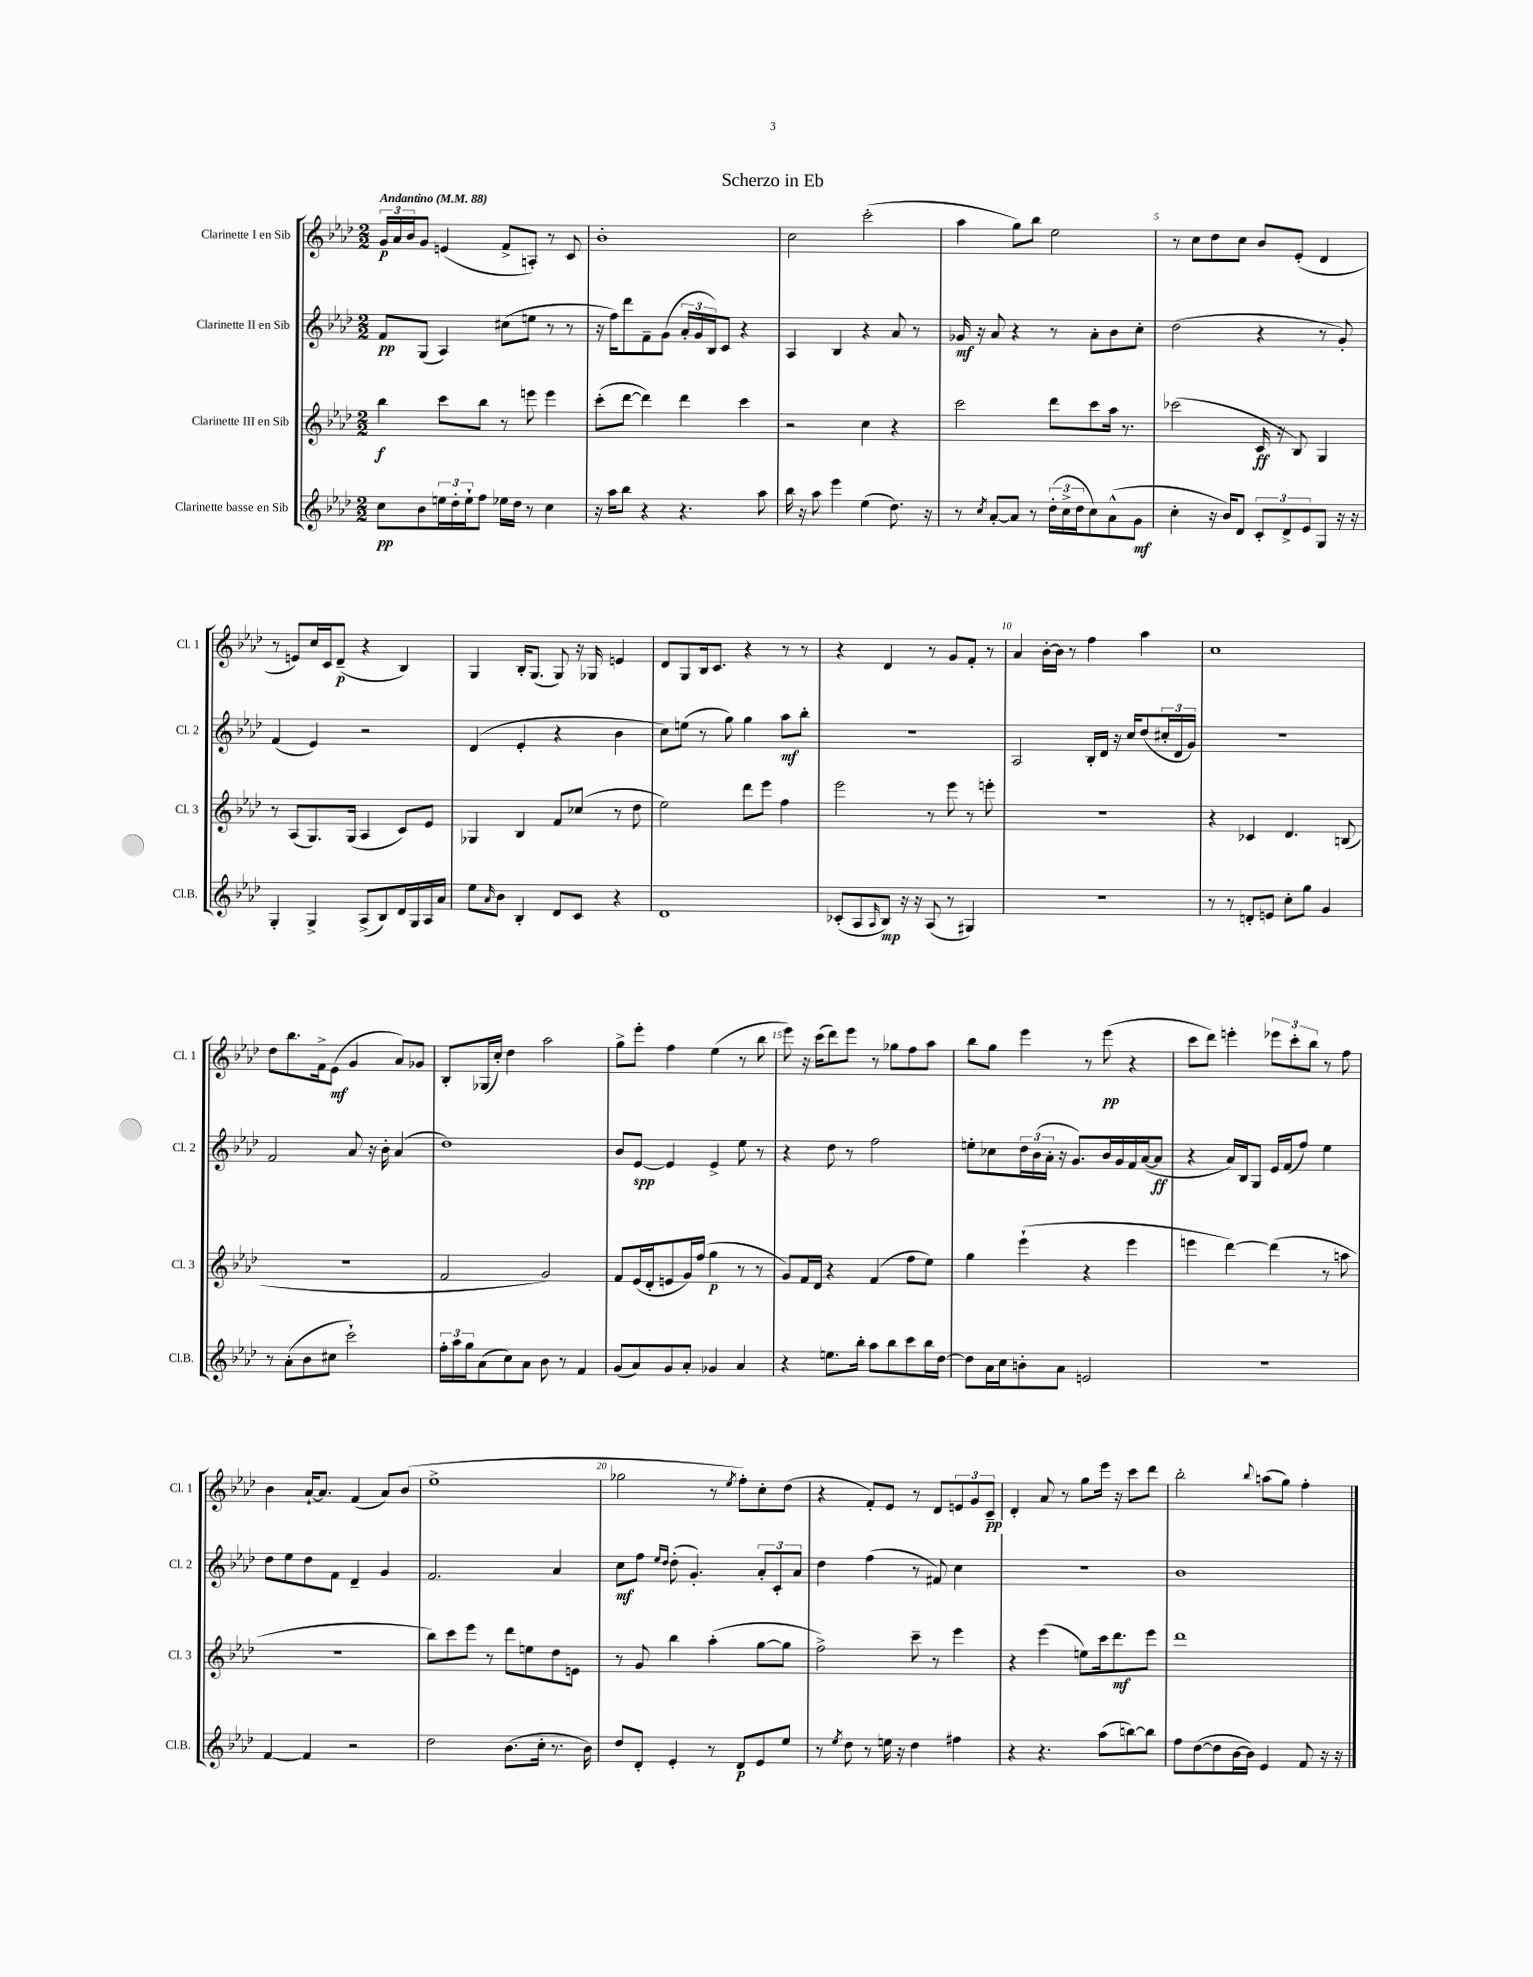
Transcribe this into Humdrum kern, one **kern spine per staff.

**kern	**kern	**kern	**kern
*staff4	*staff3	*staff2	*staff1
*clefG2	*clefG2	*clefG2	*clefG2
*k[b-e-a-d-]	*k[b-e-a-d-]	*k[b-e-a-d-]	*k[b-e-a-d-]
*M2/2	*M2/2	*M2/2	*M2/2
*MM88	*MM88	*MM88	*MM88
8cc\L	4bb-\	8f/L	24g/LL
.	.	.	24a-/
.	.	.	24b-/J
8b-\	.	(8G/J	8g/J
24ee\L	8ccc\L	4A-/)	(4e/
24dd-'\	.	.	.
24ee`\J	.	.	.
8ff\J	8bb-\J	.	.
16ee-\LL	8r	(8cc#\L	8f^/L
16dd-\JJ	.	.	.
8r	8eee\	8ee\J	8A'/J)
4cc\	4eee\	8r	8r
.	.	8r	8c/
=	=	=	=
16r	(8ccc'\L	16r	1b-'
16aa-\LK	.	16ff\LK)	.
8bb-\J	[8ddd-\J	8ddd-\	.
4r	4ddd-\])	8f~\	.
.	.	(8g\J	.
4.r	4ddd-\	24a-'/LL	.
.	.	24g/	.
.	.	24B-/J)	.
.	.	8c/J	.
.	4ccc\	4r	.
8aa-\	.	.	.
=	=	=	=
16bb-\	2r	4A-/	2cc\
16r	.	.	.
8aa-\	.	.	.
4eee-\	.	4B-/	.
(4ee-\	4cc\	4r	(2ccc'\
8.dd-\)	4r	8a-/	.
.	.	8r	.
16r	.	.	.
=	=	=	=
8r	2ccc\	16g-/	4aa-\
.	.	16r	.
8qcc/	.	.	.
[8a-'/L	.	8a-/	.
8a-/]J	.	4r	8gg\L)
8r	.	.	8bb-\J
(24dd-'\LL	8ddd-\L	8r	2ee-\
24cc^\	.	.	.
24dd-\J	.	.	.
8cc\)	8ccc\	8a-'\L	.
(8a-^^\	16aa-\Jk	8b-\	.
.	8.r	.	.
8g\J	.	8cc'\J	.
=	=	=	=
4cc'\	(2ccc-\	(2dd-\	8r
.	.	.	8cc\L
16r	.	.	8dd-\
16b-/LK)	.	.	.
8d-/J	.	.	8cc\J
12c'/L	16c/	4r	8b-/L
.	16r	.	.
12d-^/	.	.	.
.	8B-/)	.	(8e-'/J
12e-/	.	.	.
8G/J	4G/	8r	4d-/
16r	.	8g'/)	.
16r	.	.	.
=	=	=	=
4G'/	8r	(4f/	8r
.	(8A-/L	.	8e/L)
4G^/	8.G/)	4e-/)	16cc/L
.	.	.	16c/J
.	.	.	(8d-~/J
.	(16G/Jk	.	.
(8A-^/L	4A-/	2r	4r
8B-/)	.	.	.
16d-/L	8c/L)	.	4B-/)
16G/	.	.	.
16A-/	8e-/J	.	.
16a-/JJ	.	.	.
=	=	=	=
8ee-\L	4G-/	(4d-/	4G/
16qqa-/	.	.	.
8b-\J	.	.	.
4B-'/	4B-/	4e-'/	16B-'/LK
.	.	.	(8.G/J
8d-/L	8f/L	4r	8G/)
8c/J	(8cc-/J	.	16r
.	.	.	16G-/
4r	8r	4b-\	4e/
.	8dd-\	.	.
=	=	=	=
1d-	2ee-\)	8cc\L)	8d-/L
.	.	(8ee\J	8G/
.	.	8r	16B-/k
.	.	.	8.c/J
.	.	8gg\)	.
.	8ddd-\L	4gg\	4r
.	8eee-\J	.	.
.	4ff\	8aa-\L	8r
.	.	8bb-'\J	8r
=	=	=	=
(8c-'/L	2eee-\	1r	4r
8A-/	.	.	.
16qqA-/	.	.	.
8B-/J)	.	.	4d-/
16r	.	.	.
16r	.	.	.
(8A-/	8r	.	8r
8r	8eee-\	.	8g/L
4G#/)	8r	.	8f'/J
.	8eee'\	.	8r
=	=	=	=
1r	1r	2A-/	4a-/
.	.	.	[16b-'\LL
.	.	.	16b-\]JJ
.	.	.	8r
.	.	16B-'/LL	4ff\
.	.	16d-/JJ	.
.	.	16r	.
.	.	16cc/LK	.
.	.	(8dd-/	4aa-\
.	.	24cc#'/L	.
.	.	24d-/	.
.	.	24g/JJ)	.
=	=	=	=
8r	4r	1r	1cc
8r	.	.	.
8d'/L	4c-/	.	.
8e/J	.	.	.
8cc'\L	4.d-/	.	.
8gg\J	.	.	.
4g/	.	.	.
.	(8B/	.	.
=	=	=	=
8r	1r	2f/	8dd-\L
(8a-'\L	.	.	8.bb-\
8b-\	.	.	.
.	.	.	16f^\k
8cc#\J	.	.	(8e-\J
2ccc`\)	.	8a-/	4g/
.	.	16r	.
.	.	16b-'\	.
.	.	(4a-/	8a-/L)
.	.	.	8g-/J
=	=	=	=
24ff'\LL	2f/	1dd-)	8B-'/L
24aa-\	.	.	.
24gg\J	.	.	.
(8a-\	.	.	(16G-/L
.	.	.	16cc'/JJ)
8cc\)	.	.	4dd-\
8a-\J	.	.	.
8b-\	2g/)	.	2aa-\
8r	.	.	.
4f/	.	.	.
=	=	=	=
(8g/L	8f/L	8b-/L	8gg^\L
8a-/)	(16e-/L	[8e-/J	8eee-'\J
.	16d-'/J	.	.
8g/	8e/	4e-/]	4ff\
8a-'/J	16g/L)	.	.
.	(16ff/JJ	.	.
4g-/	4gg\	4e-^/	(4ee-\
4a-/	8r	8ee-\	8r
.	8r	8r	8bb-\
=	=	=	=
4r	8g/L)	4r	8eee-\)
.	16f/L	.	16r
.	16d-/JJ	.	(16ccc\LK
8.ee\L	4r	8dd-\	8ddd-\)
.	.	8r	8eee-\J
16bb-'\Jk	.	.	.
8aa-\L	(4f/	2ff\	8r
8bb-\	.	.	8gg-\L
8ccc\	8ff\L	.	8ff\
16bb-\L	8ee-\J)	.	8aa-\J
[16dd-\JJ	.	.	.
=	=	=	=
8dd-\]L	4gg\	8ee'\L	8bb-\L
16a-\L	.	8cc-\	8gg\J
16cc\J	.	.	.
8b'\	(4eee-`\	24dd-\L	4eee-\
.	.	(24b-\	.
.	.	24a-'\JJ	.
8a-\J	.	16r	.
.	.	8.g/L)	.
2e/	4r	.	8r
.	.	16b-/L	(8eee-\
.	.	16g/	.
.	4eee-\	16f/	4r
.	.	([16a-/J	.
.	.	8a-/]J	.
=	=	=	=
1r	4eee\	4r	8ccc\L
.	.	.	8ddd-\J)
.	[4ddd-\)	16a-/LL)	4eee'\
.	.	16B-/J	.
.	.	8G/J	.
.	(4ddd-\]	16e-/LL	12eee-\L
.	.	(16f/J	.
.	.	.	12ccc'\
.	.	8ff/J)	.
.	.	.	12bb-\J
.	8r	4ee-\	8r
.	8aa\	.	8ff\
=	=	=	=
[4f/	1r	8dd-\L	4b-\
.	.	8ee-\	.
4f/]	.	8dd-\	[16a-`/LK
.	.	.	8.a-/]J
.	.	8f\J	.
2r	.	4d-~/	(4f/
.	.	4g/	8a-/L)
.	.	.	(8b-/J
=	=	=	=
2dd-\	8bb-\L)	2.f/	1ee-^
.	8ccc\	.	.
.	8eee-\J	.	.
.	8r	.	.
(8.b-\L	8ddd-\L	.	.
.	8ee\	.	.
16cc'\Jk	.	.	.
8.r	8dd-\	4a-/	.
.	8e\J	.	.
16b-\)	.	.	.
=	=	=	=
8dd-/L	8r	8cc\L	2gg-\
8d-'/J	8g/	8ff\J	.
.	.	16qqee-/LL	.
.	.	16qqdd-/JJ	.
4e-'/	4bb-\	(8dd-'\	.
.	.	4.g'/)	.
8r	(4aa-'\	.	8r
.	.	.	8qee-/
8d-/L	.	.	8ff'\L)
8e-/	[8gg\L	12a-'/L	8cc'\
.	.	12c'/	.
8ee-/J	8gg\]J	.	(8dd-\J
.	.	12a-/J	.
=	=	=	=
8r	2ff^\)	4dd-\	4r
8qee-/	.	.	.
8dd-\	.	.	.
8r	.	(4ff\	8f'/L)
16ee\	.	.	8e-/J
16r	.	.	.
4dd-\	8ccc~\	8r	8r
.	8r	8f#/)	8d-/L
4ff#\	4eee-\	4cc\	12e/
.	.	.	12g/
.	.	.	12c~/J
=	=	=	=
4r	4r	1r	4d-'/
4.r	(4eee-\	.	8a-/
.	.	.	8r
.	8ee\L)	.	8gg\L
(8aa-\L	16ccc\k	.	16eee-\Jk
.	8.ddd-\	.	16r
[8bb\)	.	.	8ccc\L
8bb\]J	8eee-\J	.	8ddd-\J
=	=	=	=
8ff\L	1ddd-	1b-	2bb-'\
([8dd-\	.	.	.
8dd-\]	.	.	.
[16b-\L	.	.	.
16b-\]JJ)	.	.	.
.	.	.	8qqbb-/
4e-/	.	.	(8aa\L
.	.	.	8gg\J)
8f/	.	.	4ff'\
16r	.	.	.
16r	.	.	.
==	==	==	==
*-	*-	*-	*-
